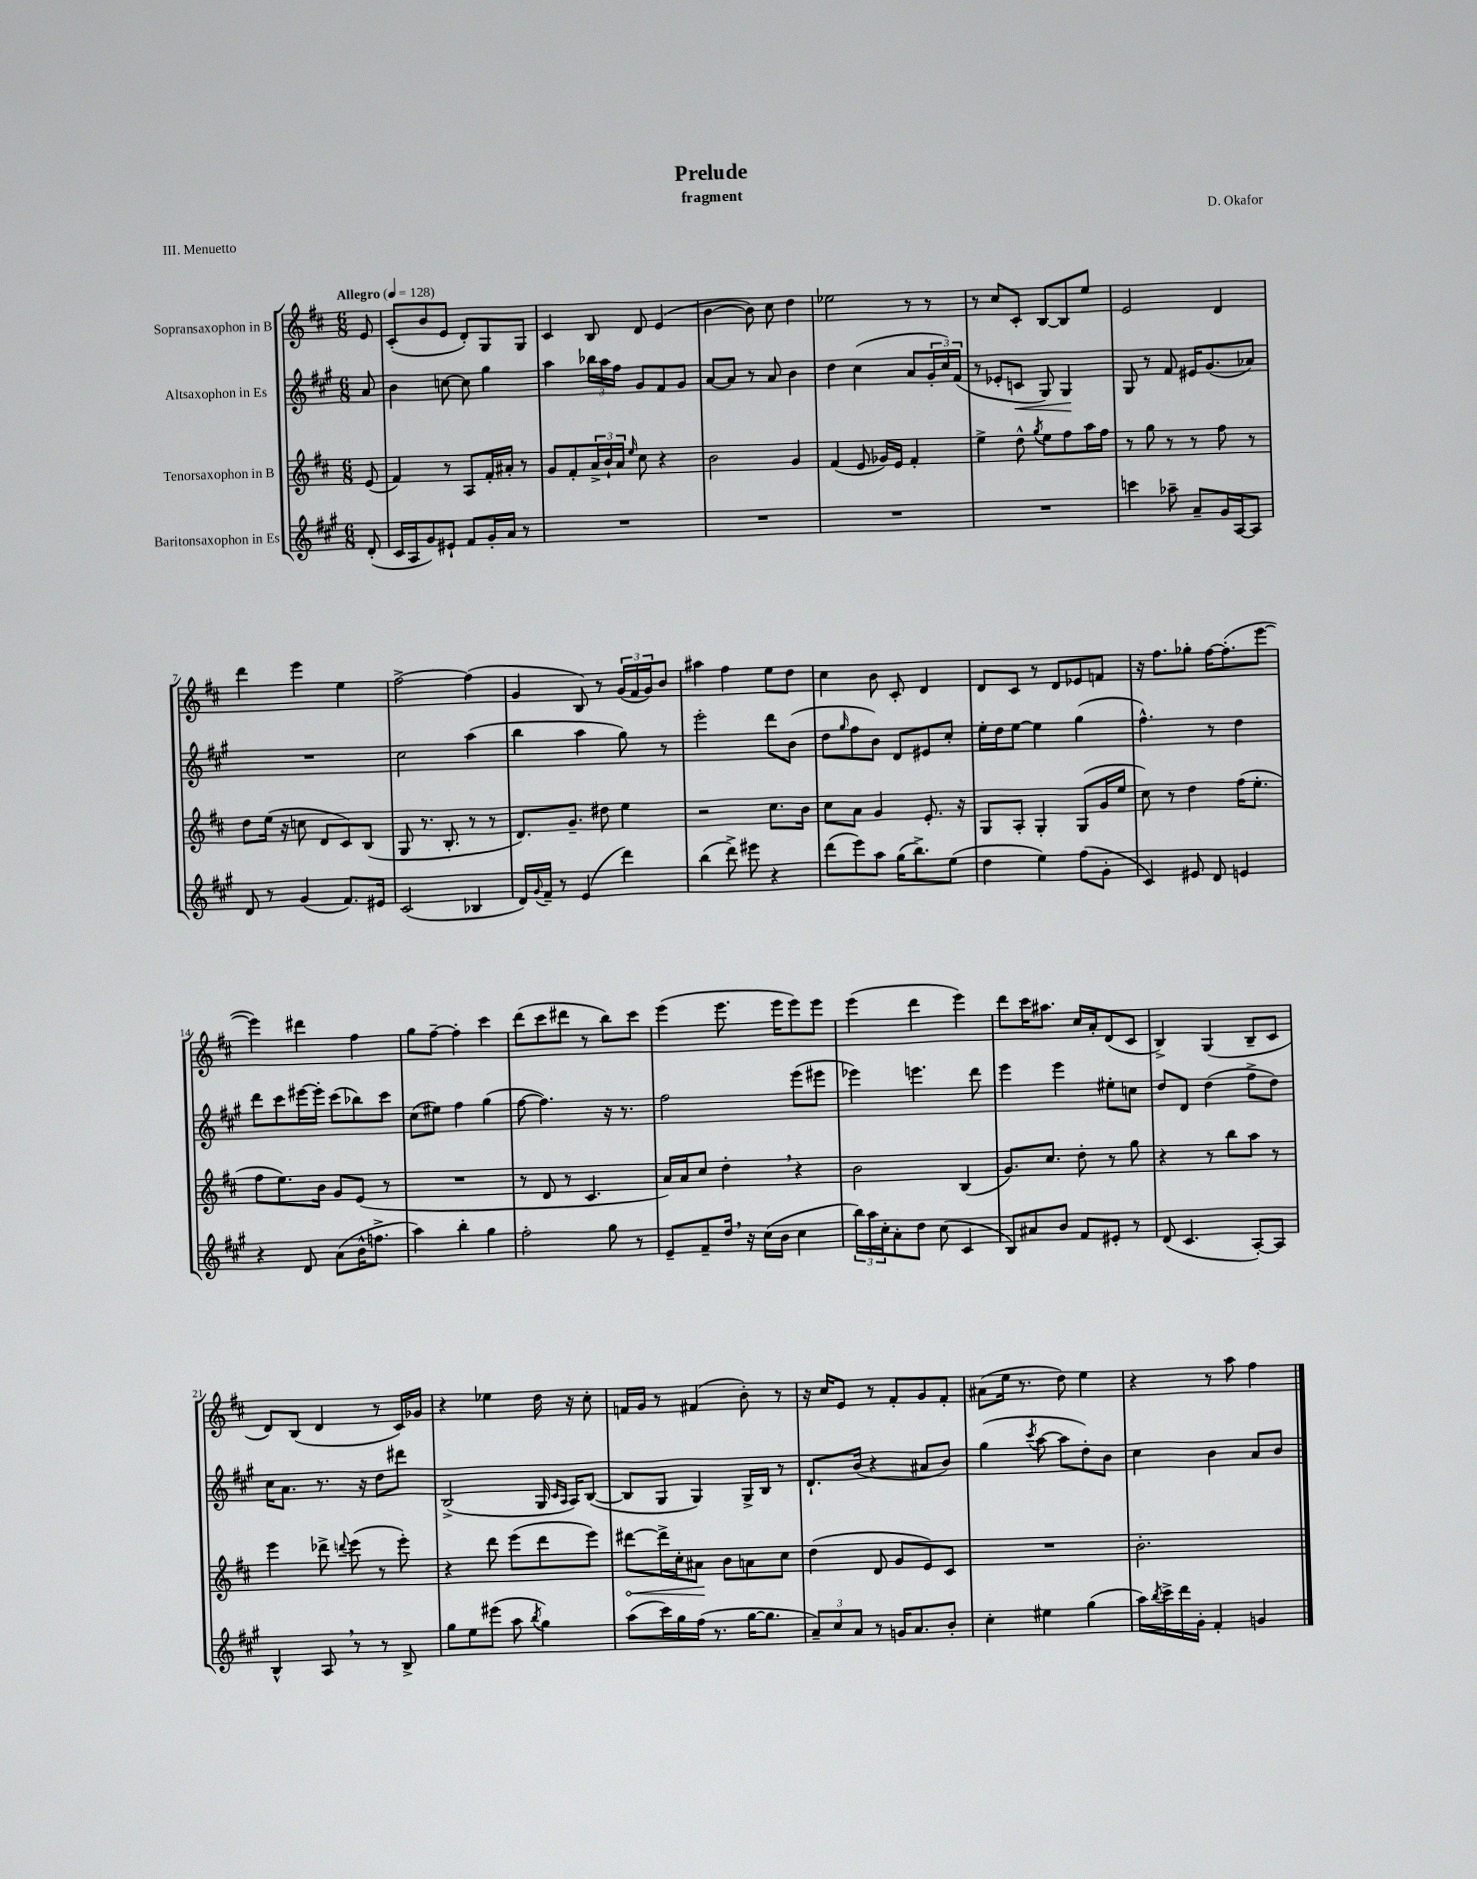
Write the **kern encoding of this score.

**kern	**kern	**kern	**kern
*staff4	*staff3	*staff2	*staff1
*clefG2	*clefG2	*clefG2	*clefG2
*k[f#c#g#]	*k[f#c#]	*k[f#c#g#]	*k[f#c#]
*M6/8	*M6/8	*M6/8	*M6/8
*MM128	*MM128	*MM128	*MM128
(8d'	(8e	8a	8e
=	=	=	=
16c#	4f#)	4b	(8c#'
16A	.	.	.
8g#)	.	.	8b
8e#`	8r	[8cc	8e
8f#	8A	8cc]	8d')
16g#'	16f#'	4gg#	8G
16a	16a#'	.	.
8r	8r	.	8G
=	=	=	=
2.r	8g	4aa	4c#
.	8f#'	.	.
.	24a^	24bb-	8B
.	24b`	24aa	.
.	24a	24ff#	.
.	16qqee	.	.
.	8cc#	8g#	8d
.	4r	8f#	(4e
.	.	8g#	.
=	=	=	=
2.r	2b	[8a	[4b
.	.	8a]	.
.	.	8r	8b])
.	.	8a	8cc#
.	4g	4b	4dd
=	=	=	=
2.r	(4f#	4dd	2ee-
.	8e	(4cc#	.
.	16g-)	.	.
.	16e	.	.
.	4f#'	8a	8r
.	.	24g#'	8r
.	.	24cc#)	.
.	.	(24f#	.
=	=	=	=
2.r	4ee^	8r	8r
.	.	8e-'	8cc#
.	8dd^^	8c	8c#'
.	8qgg	.	.
.	8ee	8G#)	[8B
.	8ff#	4G#	8B]
.	16aa	.	8ee
.	16ff#	.	.
=	=	=	=
4ccc	8r	8G#	2e
.	8gg	8r	.
8aa-~	8r	8f#	.
8a~	8r	16e#	.
.	.	(8.g#	.
16g#	8ff#	.	4d
[16A	.	.	.
8A]	8r	8a-)	.
=	=	=	=
8d	8dd	2.r	4ddd
8r	(16ee	.	.
.	16r	.	.
(4g#	8cc	.	4eee
.	8d	.	.
8.f#)	8c#)	.	4ee
.	(8B	.	.
16e#	.	.	.
=	=	=	=
(2c#	8G	2cc#	[2ff#^
.	8.r	.	.
.	8.B'	.	.
4B-	8r	(4aa	(4ff#]
.	8r	.	.
=	=	=	=
16d)	8.d)	4bb	4g
8qqg#	.	.	.
16f#~	.	.	.
8r	.	.	.
.	8.g~	.	.
(4e	.	4aa	8B)
.	8dd#	.	8r
4ddd)	4ee	8gg#)	(24g
.	.	.	24f#
.	.	.	24g)
.	.	8r	8b
=	=	=	=
(4bb	2r	2eee'	4aa#
8ddd^)	.	.	4ff#
8eee#	.	.	.
4r	8.cc#	8ddd	8ee
.	.	(8b	8dd
.	16b	.	.
=	=	=	=
(8ddd	8cc#	8dd	4cc#
.	.	16qqgg#	.
8eee)	8a	8ff#	.
8aa	4g	8b)	8b
(16gg#	.	8d	8c#'
8.bb^)	.	.	.
.	8.e'	8e#	4d
(8ee	.	8cc#'	.
.	16r	.	.
=	=	=	=
4dd	8G	16ee'	8d
.	.	16dd	.
.	8A'	[8ee	8c#
4ee)	4G'	4ee]	8r
.	.	.	8d
(8ff#	(8G	(4gg#	8e-
8g#'	16g	.	8f
.	16ee	.	.
=	=	=	=
4c#)	8cc#)	4.ff#^^)	16r
.	.	.	8.ff#
.	8r	.	.
8e#	4dd	.	8gg-'
8d	.	8r	[16ff#
.	.	.	(8.ff#']
4e	(16ff#	4dd	.
.	8.ee'	.	.
.	.	.	[8eee
=	=	=	=
4r	8ff#	8ddd	4eee])
.	8.ee)	8ccc#	.
8d	.	[16eee#	4ddd#
.	16b	16eee#']	.
(8a	8g	(8ccc#	.
16b^^	(8e	8bb-)	4ff#
8.ff^	.	.	.
.	8r	8ccc#	.
=	=	=	=
4aa)	2.r	(8cc#	8gg
.	.	8ee#)	[8ff#~
4bb'	.	4ff#	4ff#']
4gg#	.	(4gg#	4ccc#
=	=	=	=
2ff#'	8r	[8ff#	(8ddd
.	8d	4.ff#])	8ccc#
.	8r	.	8ddd#
.	4.c#	.	8r
8gg#	.	16r	8bb)
.	.	8.r	.
8r	.	.	8ccc#
=	=	=	=
8e~	16a)	2ff#	(4eee
.	16a	.	.
8f#~	8cc#	.	.
16dd	4dd'	.	8.eee
16r	.	.	.
(16cc#	.	.	.
16b	.	.	16eee
4cc#	4r	(8eee	8eee)
.	.	8eee#	8eee
=	=	=	=
24bb)	2b	4eee-)	(4eee
24aa	.	.	.
24cc#'	.	.	.
8a'	.	.	.
8dd	.	4.eee	4ddd
(8cc#	.	.	.
4c#	(4B	.	4eee)
.	.	8ddd	.
=	=	=	=
8B)	8.g)	4eee	8ddd
8a#	.	.	16ccc#
.	8.cc#	.	8.aa#
8b	.	4eee	.
8f#	8dd'	.	16cc#
.	.	.	16a'
8e#'	8r	8ee#'	(8d
8r	8gg	8cc	8c#
=	=	=	=
(8d	4r	8dd	4B^)
4.c#	.	8d	.
.	8r	(4dd	(4G
.	8bb	.	.
[8A')	8aa	8ff#^	8B~
8A]	8r	8dd)	8c#
=	=	=	=
4B^^	4eee	16cc#	8d)
.	.	8.a	.
.	.	.	(8B
8A	8ddd-^	8.r	4d
.	8qqddd	.	.
8r	(8eee	.	.
.	.	16r	.
8r	8r	8dd	8r
8B^	8eee')	8ddd#	16c#)
.	.	.	16g-
=	=	=	=
8gg#	4r	(2B^	4r
8ee	.	.	.
(8eee#	8ddd	.	4ee-
8aa	(8eee	.	.
8qbb	.	.	.
4gg#)	8ddd	16G#	16dd
.	.	16qqc#	.
.	.	16qqA	.
.	.	16A)	16r
.	8eee)	([8B	8cc#'
=	=	=	=
(8aa	[8ddd#	8B]	16f
.	.	.	16g
16ccc#)	16ddd#^]	8G#	8r
16gg#	16cc#'	.	.
(16ff#	8a#	4G#)	(4f#
8.r	.	.	.
.	8b	.	.
[16gg#	8a	16G#^	8b')
8.gg#]	.	16B	.
.	8cc#	8r	8r
=	=	=	=
12a~)	(4dd	8.d`	16r
.	.	.	16cc#
12cc#	.	.	.
.	.	.	8e
12a	.	.	.
.	.	(16b	.
8r	8d	4r	8r
16g	8g	.	8f#'
8.a	.	.	.
.	8e)	8a#	8g
8b'	8c#	8b)	8f#'
=	=	=	=
4cc#'	2.r	(4gg#	(8a#
.	.	.	16ee
.	.	.	8.r
.	.	8qccc#	.
4ee#	.	[8aa	.
.	.	8aa]	8dd)
(4gg#	.	8dd')	4ee
.	.	8b	.
=	=	=	=
16aa)	2.b'	4cc#	4r
8qbb	.	.	.
16ccc#^	.	.	.
16ddd	.	.	.
16g#'	.	.	.
4f#'	.	4b	8r
.	.	.	8aa
4g	.	8a	4ff#
.	.	8b	.
==	==	==	==
*-	*-	*-	*-
